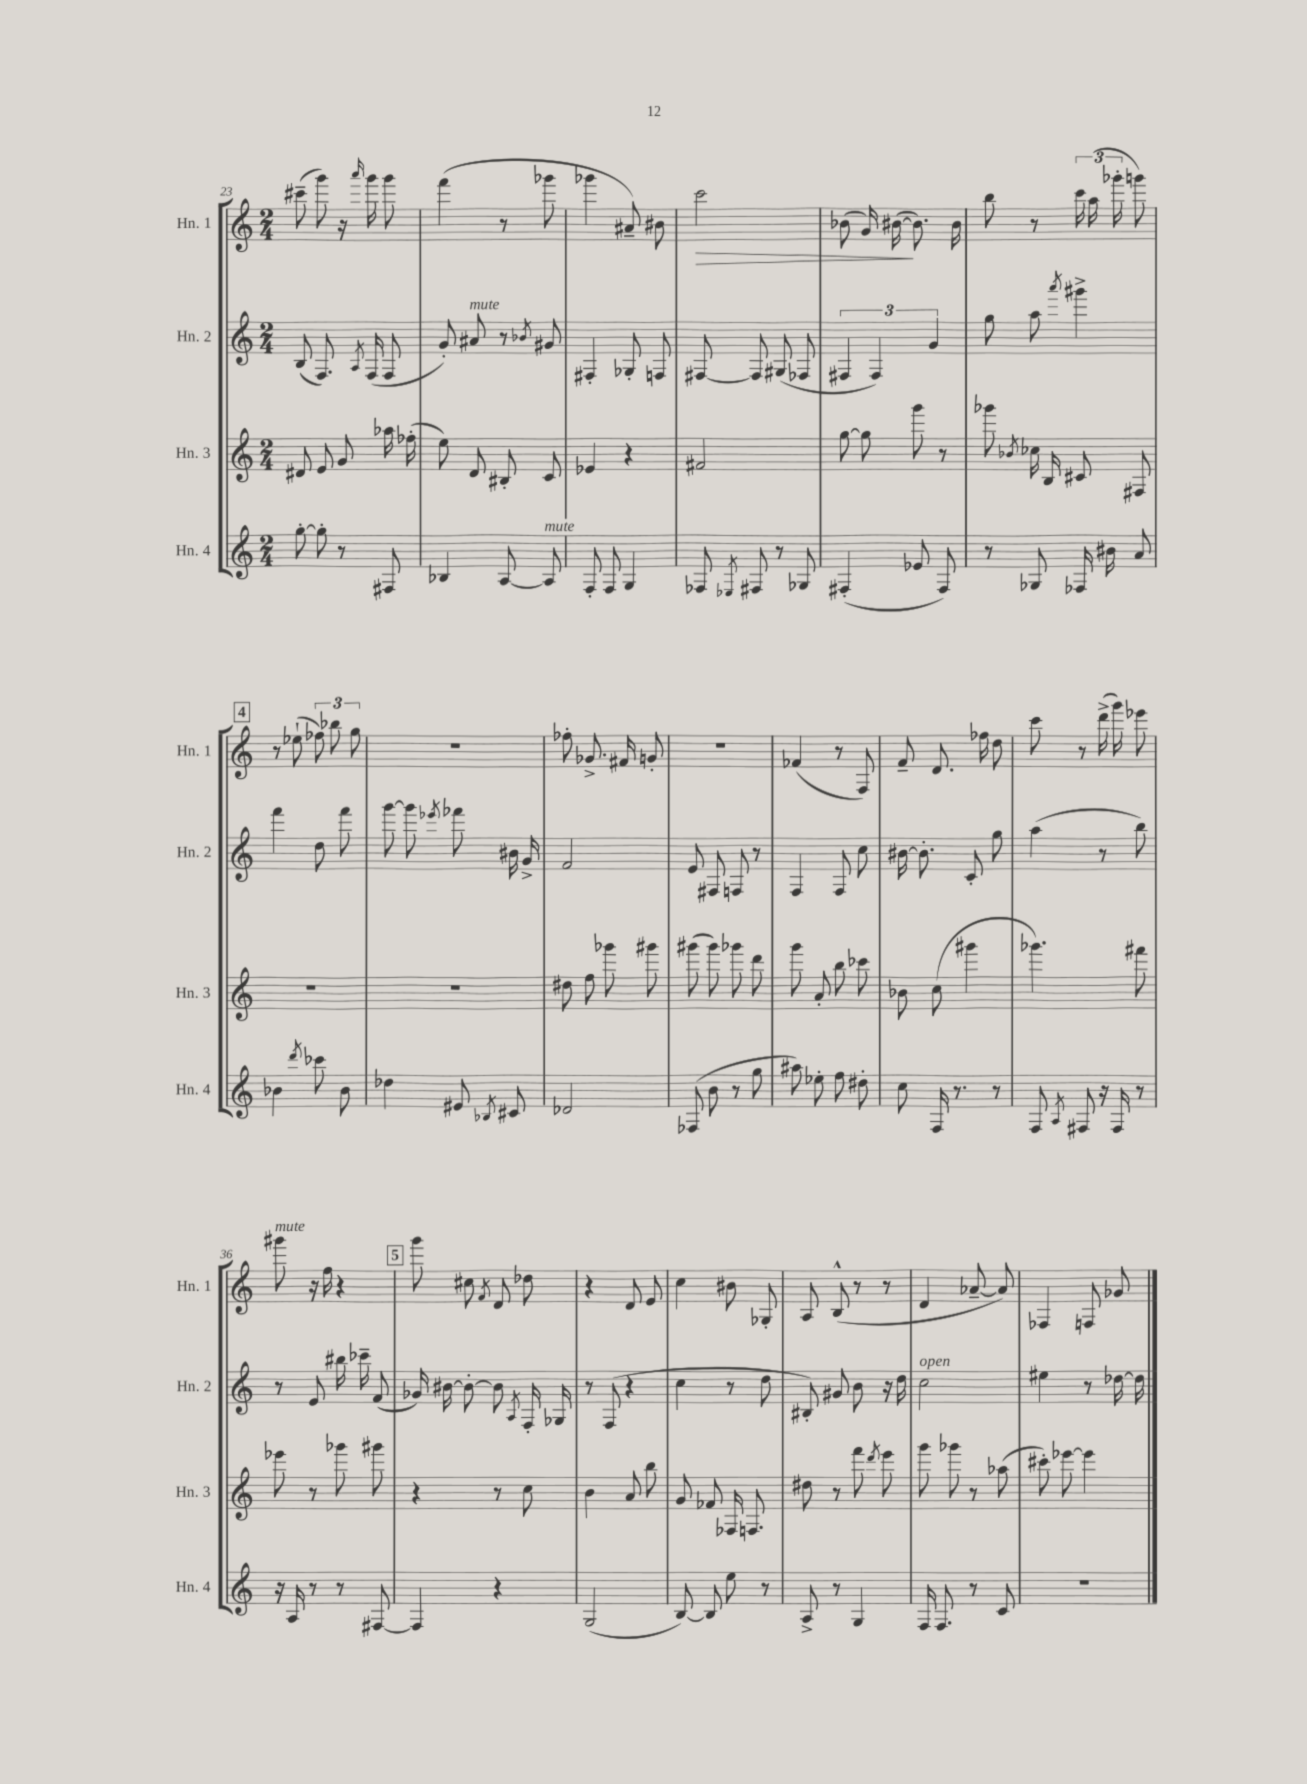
<<
\new StaffGroup <<
\new Staff = "s0" \with { instrumentName = "Hn. 1" shortInstrumentName = "Hn. 1" } {
    \clef treble \key c \major \numericTimeSignature \time 2/4
    \autoBeamOff cis'''8--( g'''8) r16 \grace { a'''16 } g'''16 g'''8 |
    f'''4( r8 ges'''8 |
    ges'''4 ais'8--) bis'8 |
    c'''2\> |
    bes'8( g'16) bis'16~\!( bis'8.) bis'16 |
    b''8 r8 \tuplet 3/2 { c'''16 a''16( ges'''16-. } g'''8) |
    \mark \markup { \box "4" } r8 ees''8-!( \tuplet 3/2 { fes''8) bes''8 g''8 } |
    r2 |
    fes''8-. ges'8.-> fis'16 g'8-. |
    R2 |
    fes'4( r8 f8) |
    f'8-- d'8. fes''16 d''8 |
    c'''8 r8 d'''16->( g'''16) ees'''8 |
    gis'''8^\markup { \italic "mute" } r16 f''16 r4 |
    \mark \markup { \box "5" } g'''8 cis''8 \acciaccatura { f'8 } d'8 des''8 |
    r4 d'8 e'8 |
    c''4 bis'8 ges8-. |
    a8 b8-^( r8 r8 |
    d'4 aes'8~-- aes'8) |
    fes4 f8 ges'8 \bar "|." |
}
\new Staff = "s1" \with { instrumentName = "Hn. 2" shortInstrumentName = "Hn. 2" } {
    \clef treble \key c \major \numericTimeSignature \time 2/4
    \autoBeamOff b8( f8.) \acciaccatura { a8 } f16( f8 |
    g'8-.) ais'8^\markup { \italic "mute" } r8 \acciaccatura { bes'8 } gis'8 |
    fis4-. ges8-. f8 |
    fis8~ fis8 gis8( fes8 |
    \tuplet 3/2 { fis4 fis4) g'4 } |
    g''8 a''8 \acciaccatura { a'''8 } gis'''4-> |
    \mark \markup { \box "4" } f'''4 d''8 f'''8 |
    g'''8~ g'''8 \acciaccatura { ees'''8 } fes'''8 bis'16 g'16-> |
    f'2 |
    e'8 fis8 f8 r8 |
    f4 f8 c''8 |
    bis'16~ bis'8.-. c'8-. g''8 |
    a''4( r8 b''8) |
    r8 e'8 bis''16 ces'''16-- f'8( |
    \mark \markup { \box "5" } ges'16) bis'16~ bis'8~-. bis'8 \acciaccatura { a8 } f16-. ges16 |
    r8 f8( r4 |
    c''4 r8 d''8 |
    bis8-.) gis'8 b'8 r16 d''16 |
    c''2^\markup { \italic "open" } |
    eis''4 r8 des''16~ des''16 \bar "|." |
}
\new Staff = "s2" \with { instrumentName = "Hn. 3" shortInstrumentName = "Hn. 3" } {
    \clef treble \key c \major \numericTimeSignature \time 2/4
    \autoBeamOff dis'8 e'8 g'8 aes''16 fes''16-.( |
    e''8) d'8 bis8-. c'8 |
    ees'4 r4 |
    fis'2 |
    g''8~ g''8 g'''8 r8 |
    ges'''8 \acciaccatura { bes'8 } ces''16 b16 cis'8 fis8 |
    \mark \markup { \box "4" } R2 |
    R2 |
    dis''8 f''8 ges'''8 gis'''8 |
    gis'''8( gis'''8) ges'''8 d'''8 |
    g'''8 a'8-. b''8 ces'''8 |
    bes'8 c''8( gis'''4 |
    ges'''4.) fis'''8 |
    ees'''8 r8 ges'''8 gis'''8 |
    \mark \markup { \box "5" } r4 r8 c''8 |
    b'4 a'8 b''8 |
    g'8 fes'8 fes16 f8. |
    dis''8 r8 f'''8 \acciaccatura { d'''8 } e'''8 |
    g'''8 ges'''8 r8 aes''8( |
    cis'''8-.) ees'''8~ ees'''4 \bar "|." |
}
\new Staff = "s3" \with { instrumentName = "Hn. 4" shortInstrumentName = "Hn. 4" } {
    \clef treble \key c \major \numericTimeSignature \time 2/4
    \autoBeamOff g''8~-. g''8-. r8 fis8 |
    bes4 a8~ a8^\markup { \italic "mute" } |
    f8-. f8 g4 |
    fes8 \acciaccatura { ees8 } fis8 r8 ges8 |
    fis4-.( ees'8 fis8) |
    r8 ges8 fes16 bis'16 a'8 |
    \mark \markup { \box "4" } bes'4 \acciaccatura { d'''8 } ces'''8 bes'8 |
    des''4 eis'8 \acciaccatura { bes8 } cis'8 |
    des'2 |
    fes8( b'8 r8 g''8 |
    ais''8) ees''8-. f''8 dis''8-. |
    c''8 f16 r8. r8 |
    f8 \acciaccatura { a8 } fis8 r16 fis16 r8 |
    r16 a16 r8 r8 fis8~ |
    \mark \markup { \box "5" } fis4 r4 |
    g2( |
    b8~) b8 e''8 r8 |
    a8-> r8 g4 |
    f16 f8. r8 c'8 |
    R2 \bar "|." |
}
>>
>>
\layout { \context { \Score currentBarNumber = #23 } }
